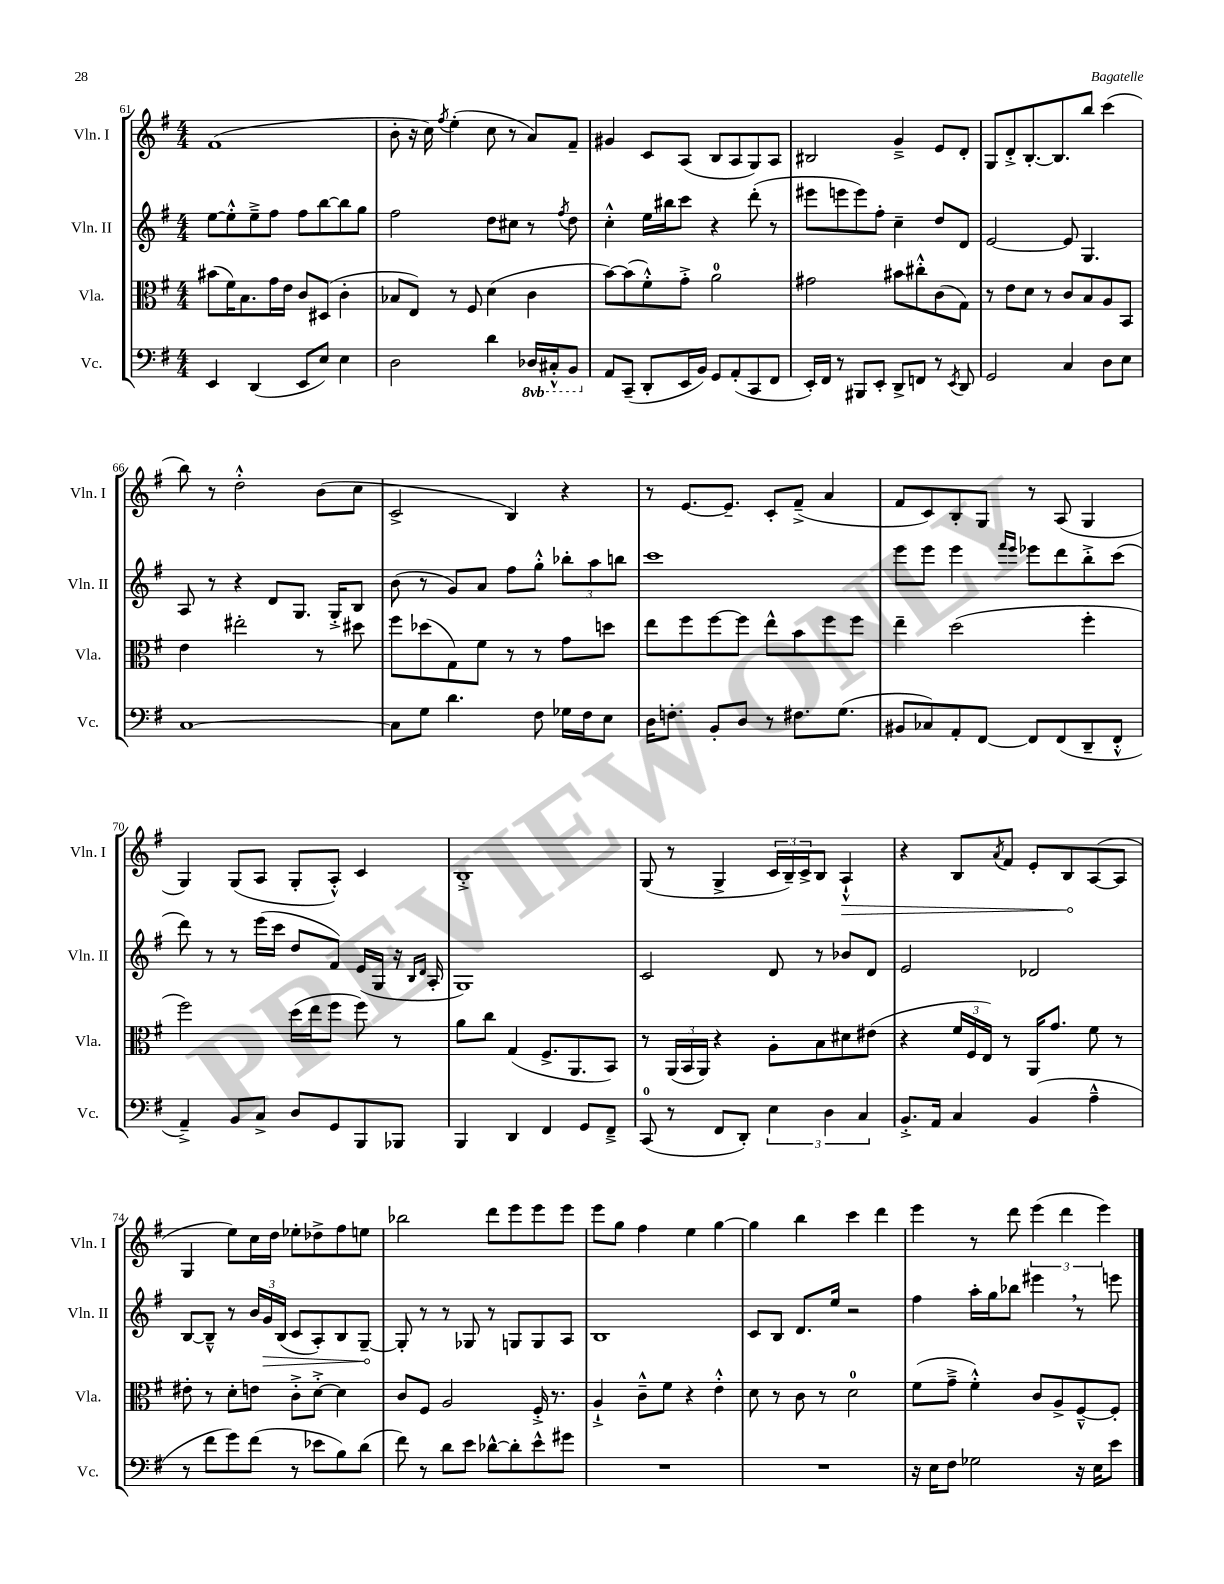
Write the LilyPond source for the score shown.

<<
\new StaffGroup <<
\new Staff = "s0" \with { instrumentName = "Vln. I" shortInstrumentName = "Vln. I" } {
    \clef treble \key g \major \numericTimeSignature \time 4/4
    fis'1( |
    b'8-. r16 c''16) \acciaccatura { fis''8 } e''4-.( c''8 r8 a'8) fis'8-- |
    gis'4 c'8 a8( b8 a8 g8) a8 |
    bis2 g'4---> e'8 d'8-. |
    g8 d'8-.-> b8.~-. b8. b''8 c'''4( |
    b''8) r8 d''2-.-^ b'8( c''8 |
    c'2-> b4) r4 |
    r8 e'8.~ e'8.-- c'8-. fis'8--->( a'4 |
    fis'8 c'8) b8-. g8 r8 a8( g4 |
    g4) g8( a8 g8-. a8-.-^) c'4 |
    b1-.-> |
    g8( r8 g4-> \tuplet 3/2 { c'16 b16--) c'16-> } b8 \once \override Hairpin.circled-tip = ##t a4-!-^\> |
    r4 b8 \acciaccatura { a'8 } fis'8 e'8-. b8\! a8~( a8 |
    g4 e''8) c''16 d''16 ees''8-. des''8-> fis''8 e''8 |
    bes''2 d'''8 e'''8 e'''8 e'''8 |
    e'''8 g''8 fis''4 e''4 g''4~ |
    g''4 b''4 c'''4 d'''4 |
    e'''4 r8 d'''8 \tuplet 3/2 { e'''4( d'''4 e'''4) } \bar "|." |
}
\new Staff = "s1" \with { instrumentName = "Vln. II" shortInstrumentName = "Vln. II" } {
    \clef treble \key g \major \numericTimeSignature \time 4/4
    e''8~ e''8-.-^ e''8---> fis''8 fis''8 b''8~ b''8 g''8 |
    fis''2 d''8 cis''8 r8 \acciaccatura { fis''8 } d''8 |
    c''4-.-^ e''16 bis''16 c'''8 r4 d'''8-.( r8 |
    eis'''8 e'''8 e'''8) fis''8-. c''4-- d''8 d'8 |
    e'2~ e'8 g4. |
    a8 r8 r4 d'8 g8. g16-.-> b8 |
    b'8( r8 g'8) a'8 fis''8 g''8-.-^ \tuplet 3/2 { bes''8-. a''8 b''8 } |
    c'''1 |
    e'''8 e'''8 e'''4 \grace { fis'''16 e'''16 } ees'''8 d'''8 b''8-.-> c'''8( |
    d'''8) r8 r8 e'''16( c'''16 d''8 fis'8) e'16( g16 r16 \grace { b16 d'16 } a16-. |
    g1) |
    c'2 d'8 r8 bes'8 d'8 |
    e'2 des'2 |
    b8~ b8---^ r8 \tuplet 3/2 { b'16 \once \override Hairpin.circled-tip = ##t g'16\> b16( } c'8 a8-.) b8 g8~--\! |
    g8-. r8 r8 ges8 r8 g8 g8 a8 |
    b1 |
    c'8 b8 d'8. e''16 r2 |
    fis''4 a''16-. g''16 bes''8 eis'''4 \breathe r8 e'''8 \bar "|." |
}
\new Staff = "s2" \with { instrumentName = "Vla." shortInstrumentName = "Vla." } {
    \clef alto \key g \major \numericTimeSignature \time 4/4
    bis'8( fis'16) b8. g'16 e'16 c'8 dis8( c'4-. |
    bes8 e8) r8 fis8 d'4( c'4 |
    b'8~) b'8( fis'8-.-^) g'8-.-> a'2-0 |
    gis'2 bis'8 cis''8-.-^ c'8( g8) |
    r8 e'8 d'8 r8 c'8 b8 a8 b,8 |
    e'4 eis''2-. r8 dis''8 |
    fis''8 des''8( g8) fis'8 r8 r8 g'8 d''8 |
    e''8 fis''8 fis''8~ fis''8 e''8-^ b'8 fis''8 fis''8 |
    e''4-- d''2( fis''4-. |
    fis''2) d''16( e''16 fis''8 fis''8) r8 |
    a'8 c''8 g4( fis8.-> a,8. b,8) |
    r8 \tuplet 3/2 { a,16( b,16 a,16) } r4 a8-. b8 dis'8 eis'8( |
    r4 \tuplet 3/2 { fis'16 fis16 e16) } r8 a,16 g'8. fis'8 r8 |
    eis'8-. r8 d'8-. e'8 c'8-.-> d'8~-.-> d'4 |
    c'8 fis8 a2 fis16-.-> r8. |
    a4-!-> c'8---^ fis'8 r4 e'4-.-^ |
    d'8 r8 c'8 r8 d'2-0 |
    fis'8( g'8---> fis'4-.-^) c'8 a8-> fis8~---^ fis8-. \bar "|." |
}
\new Staff = "s3" \with { instrumentName = "Vc." shortInstrumentName = "Vc." } {
    \clef bass \key g \major \numericTimeSignature \time 4/4 \set Staff.ottavationMarkups = #ottavation-simple-ordinals
    e,4 d,4( e,8 e8) e4 |
    d2 d'4 \ottava #-1 des,16 cis,16-.-^ b,,8 \ottava #0 |
    a,8 c,8--( d,8-. e,16 b,16) g,8 a,8-.( c,8 fis,8 |
    e,16-.) fis,16 r8 bis,,8 e,8-. d,8-> f,8 r8 \acciaccatura { e,8 } d,8 |
    g,2 c4 d8 e8 |
    c1~ |
    c8 g8 d'4. fis8 ges16 fis16 e8 |
    d16 f8.-. b,8-. d8 r8 fis8. g8.( |
    bis,8 ces8) a,8-. fis,8~ fis,8 fis,8( d,8-- fis,8-.-^ |
    a,4--->) b,8 c8-> d8 g,8 b,,8 bes,,8 |
    b,,4 d,4 fis,4 g,8 fis,8---> |
    c,8-0( r8 fis,8 d,8-.) \tuplet 3/2 { e4 d4 c4 } |
    b,8.-.-> a,16 c4 b,4( a4---^ |
    r8 fis'8 g'8) fis'8( r8 ees'8 b8) d'8( |
    fis'8) r8 d'8 e'8 des'8~-^ des'8-. e'8-^ gis'8 |
    R1 |
    R1 |
    r16 e16 fis8 ges2 r16 e16 e'8 \bar "|." |
}
>>
>>
\layout { \context { \Score currentBarNumber = #61 } }
